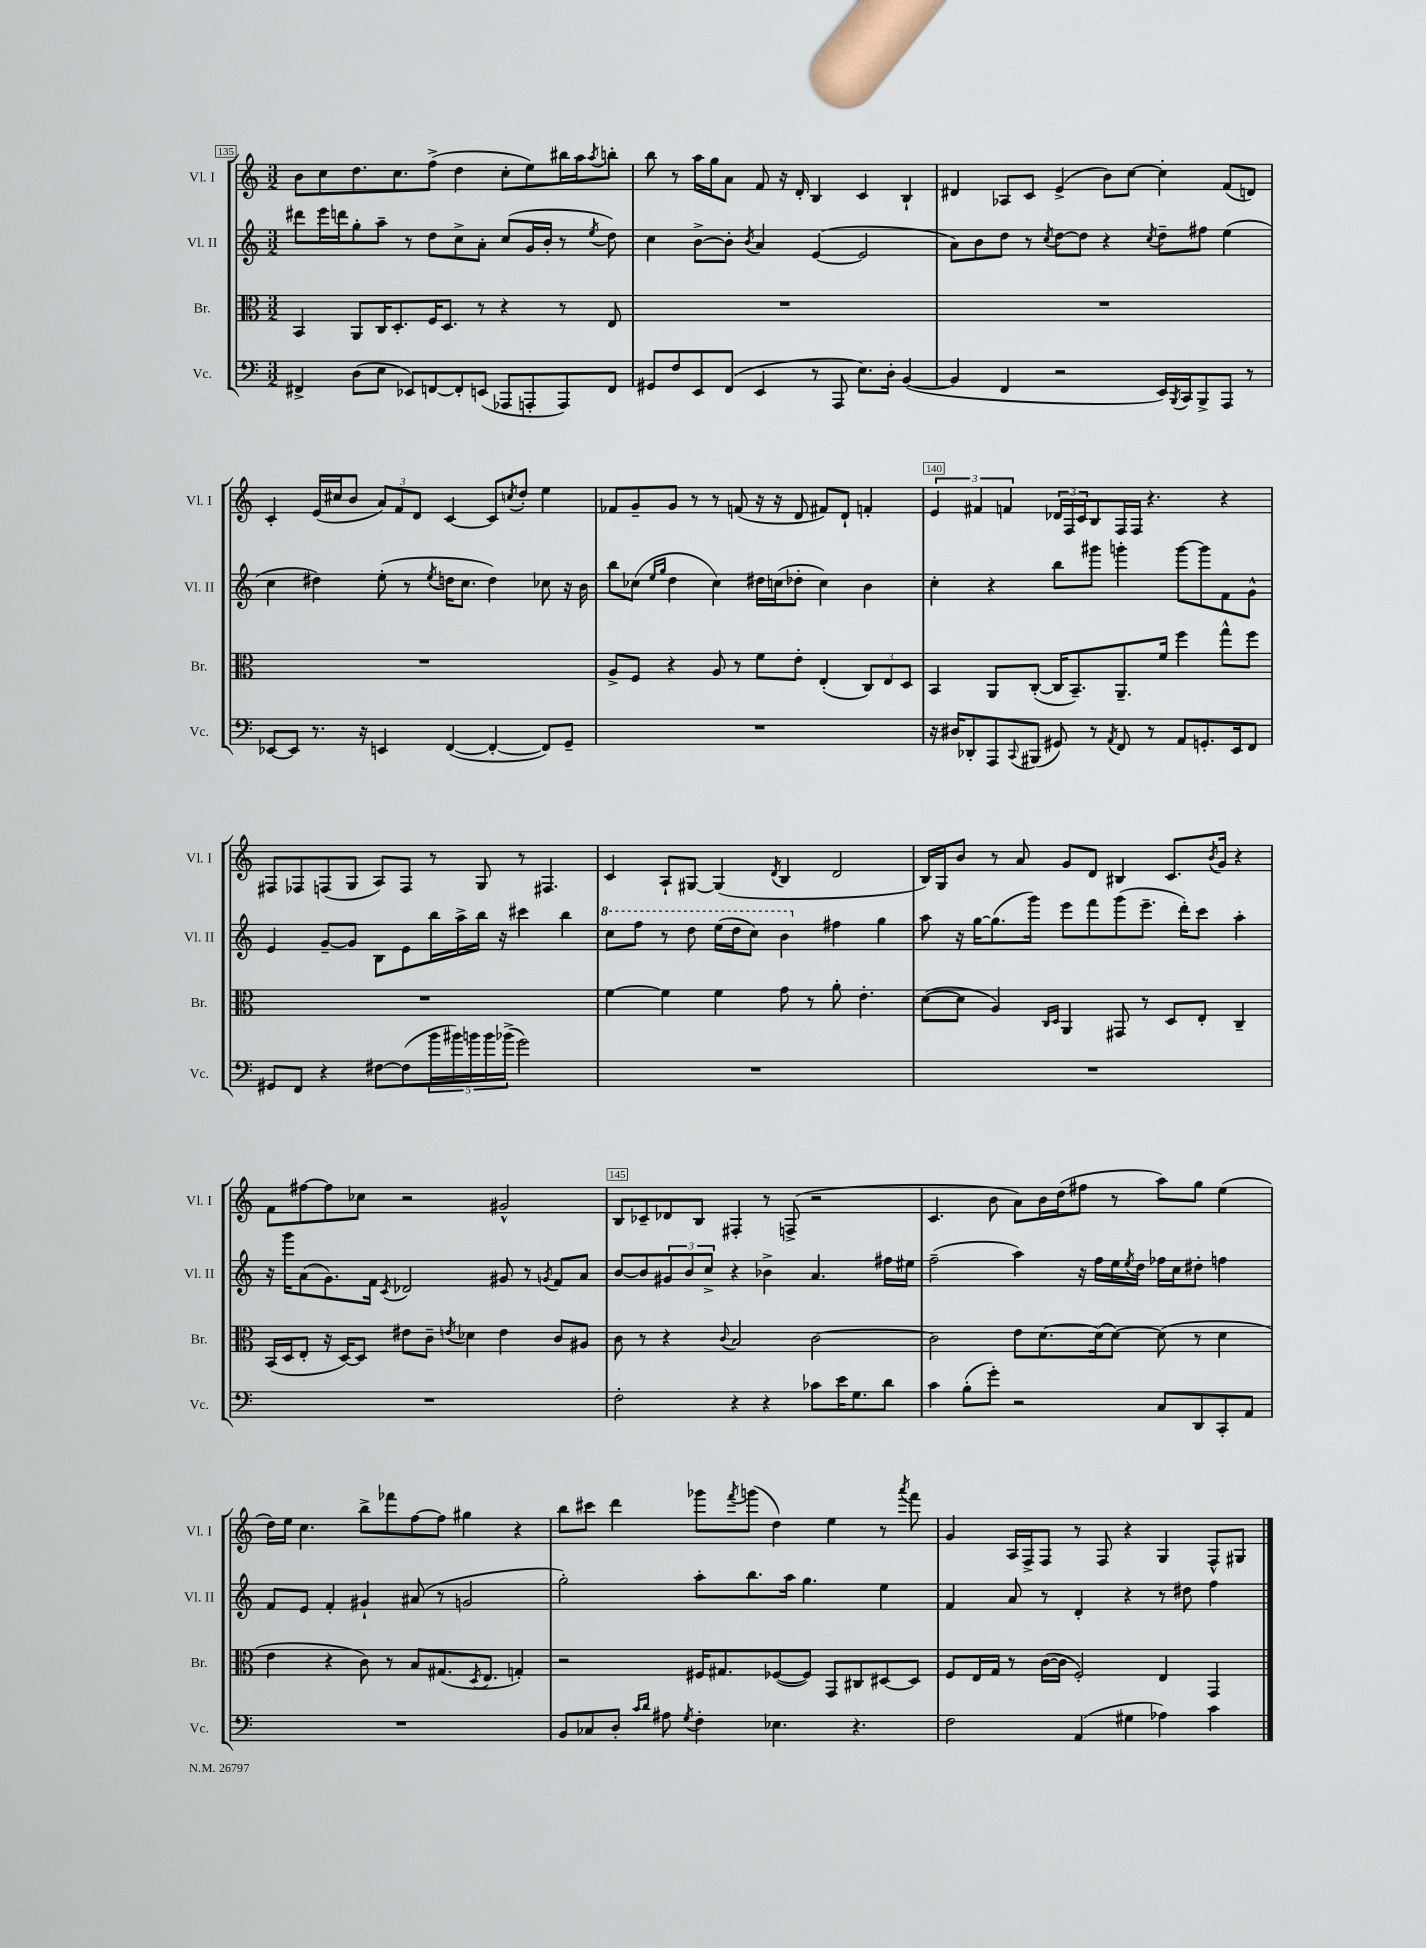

**kern	**kern	**kern	**kern
*part4	*part3	*part2	*part1
*staff4	*staff3	*staff2	*staff1
*I"Vc.	*I"Br.	*I"Vl. II	*I"Vl. I
*I'Vc.	*I'Br.	*I'Vl. II	*I'Vl. I
*clefF4	*clefC3	*clefG2	*clefG2
*k[]	*k[]	*k[]	*k[]
*M3/2	*M3/2	*M3/2	*M3/2
=135	=135	=135	=135
4FF#X^/	4BB/	8ddd#X\L	8b\L
.	.	16eee\L	8cc\
.	.	16dddn\J	.
(8D\L	8AA/L	8gg'\	8.dd\
8E\J	16C/K	8aa~\J	.
.	8.D'/	.	8.cc\
8EE-X/L)	.	8r	.
[8FFn/	16F/K	8dd\L	(8ff^\J
.	8.D/J	.	.
8FF'/]	.	8cc^\	4dd\
(8EEn/J	8r	8a'\J	.
8AAA-X/L	4r	(8cc/L	8cc'\L
8AAAn'/	.	16g/L	8ee\)
.	.	16b'/JJ	.
8AAA/)	8r	8r	16bb#X\L
.	.	.	16aa\J
.	.	8qee/	8qaa/
8FF/J	8E/	8dd\)	8bbn'\J
=136	=136	=136	=136
8GG#X/L	1.r	4cc\	8bb\
8F/	.	.	8r
8EE/	.	[8b^\L	16aa\LL
.	.	.	16gg\J
(8FF/J	.	8b'\J]	8a\J
.	.	8qb/	.
4EE/	.	4a/	8f/
.	.	.	16r
.	.	.	16d'/
8r	.	([4e/	4B/
8AAA/	.	.	.
8.E\L)	.	2e/]	4c/
16D'\Jk	.	.	.
([4BB/	.	.	4B`/
=137	=137	=137	=137
4BB/]	1.r	8a\L)	4d#X/
.	.	8b\	.
4FF/	.	8dd\J	8A-X/L
.	.	8r	8c/J
.	.	8qcc/	.
2r	.	[8dd\L	(4e^/
.	.	8dd\J]	.
.	.	4r	8b\L)
.	.	.	[8cc\J
.	.	8qcc/	.
16EE/LL)	.	8dd~\L	4cc'\]
8qBBB/	.	.	.
16CC/J	.	.	.
8BBB^/	.	8ff#X\J	.
8AAA/J	.	(4ee\	(8f/L
8r	.	.	8dn/J)
!!LO:LB:g=z
=138	=138	=138	=138
[8EE-X/L	1.r	4cc\	4c'/
8EE-/J]	.	.	.
8.r	.	4dd#X\)	(16e/LL
.	.	.	16cc#X/J
.	.	.	8b/J
16r	.	.	.
4EEn/	.	(8ee'\	12a/L)
.	.	.	12f/
.	.	8r	.
.	.	.	12d/J
.	.	8qee/	.
([4FF/	.	16ddn\KL	[4c/
.	.	8.cc\J	.
4FF'/_	.	4dd\)	8c/L]
.	.	.	8qccn/
.	.	.	8dd'/J
8FF/L])	.	8cc-X\	4ee\
8GG~/J	.	16r	.
.	.	16b\	.
=139	=139	=139	=139
1.r	8A^/L	8bb\L	8f-X/L
.	8F/J	(8cc-X\J	8g~/
.	.	16qqee/LL	.
.	.	16qqgg/JJ	.
.	4r	4dd\	8g/J
.	.	.	8r
.	8A/	4cc-\)	8r
.	8r	.	(8fn/
.	8f\L	16dd#X\LL	16r
.	.	(16ccn\J	16r
.	8e'\J	8dd-X'\J	8d/
.	(4E'/	4cc\)	8f#X/L)
.	.	.	8d`/J
.	12C/L)	4b\	4fn'/
.	12E/	.	.
.	12D/J	.	.
=140	=140	=140	=140
16r	4BB/	4cc'\	6e/
16D#X/KL	.	.	.
8DD-X'/	.	.	.
.	.	.	6f#X/
8AAA/	8AA/L	4r	.
.	.	.	6fn/
8qqCC/	.	.	.
(8BBB#X/J	([8C'/J	.	.
8GG#X/)	16C/KL]	8bb\L	24d-X/LL
.	.	.	24F/
.	8.BB~/)	.	.
.	.	.	24c/J
8r	.	8ggg#X\J	8B/
8qAA/	.	.	.
8FF/	8.AA~/	4gggn'\	16F/L
.	.	.	16F/JJ
8r	.	.	4.r
.	16f/Jk	.	.
8AA/L	4ff\	[8ggg\L	.
8.GGn'/	.	8ggg\]	.
.	8gg^^\L	8f\	4r
16EE/k	.	.	.
8FF/J	8ff\J	8g^^\J	.
!!LO:LB:g=z
=141	=141	=141	=141
8GG#X/L	1.r	4e/	8F#X/L
8FF/J	.	.	8F-X/
4r	.	[8g~/L	(8Fn/
.	.	8g/J]	8G/J
[8F#X\L	.	8B\L	8A/L)
(8F#\]	.	8e\	8F/J
20b\L	.	16bb\L	8r
20b#X\)	.	.	.
.	.	16aa^\	.
20bn\	.	.	.
.	.	16bb\JJ	8G/
20b\	.	.	.
.	.	16r	.
(20b-X^\JJ	.	.	.
2g\)	.	4ccc#X\	8r
.	.	.	4.F#X/
.	.	4bb\	.
=142	=142	=142	=142
*	*	*8va	*
1.r	[4f\	8ccc\L	4c/
.	.	8fff\J	.
.	4f\]	8r	8A`/L
.	.	8ddd\	[8G#X/J
.	4f\	(16eee\LL	(4G#/]
.	.	16ddd\J	.
.	.	8ccc\J)	.
.	.	.	8qd/
.	8g\	4bb\	4B/
.	8r	.	.
*	*	*X8va	*
.	8a'\	4ff#X\	2d/
.	4.e'\	.	.
.	.	4gg\	.
=143	=143	=143	=143
1.r	([8d\L	8aa\	16B/LL)
.	.	.	16G/J
.	8d\J]	16r	8b/J
.	.	[16gg\KL	.
.	4A/)	(8.gg\]	8r
.	.	.	8a/
.	.	16ggg\Jk)	.
.	16qqC/LL	.	.
.	16qqD/JJ	.	.
.	4AA/	8eee\L	8g/L
.	.	8fff\	8d/J
.	8GG#X/	(8ggg\	4B#X/
.	8r	8.eee~\J	.
.	8D/L	.	8.c/L
.	.	16ddd'\KL)	.
.	8E'/J	8ccc\J	.
.	.	.	8qb/
.	.	.	16g/Jk
.	4C~/	4aa'\	4r
!!LO:LB:g=z
=144	=144	=144	=144
1.r	(16BB/LL	16r	8f\L
.	16D/J	16ggg\KL	.
.	8E'/J	(8a\	[8ff#X\
.	16r	8.g\)	8ff#\]
.	[16D/KL)	.	.
.	8D/J]	.	8cc-X\J
.	.	16f\Jk	.
.	.	8qc/	.
.	8e#X\L	2d-X/	2r
.	8c~\J	.	.
.	8qen/	.	.
.	4d-X\	.	.
.	4e\	8g#X/	2g#X^^/
.	.	8r	.
.	.	8qgn/	.
.	8c/L	8f/L	.
.	8A#X/J	8a/J	.
=145	=145	=145	=145
2F'\	8c\	[8b/L	8B/L
.	8r	8b/]	8c-X~/
.	4r	12g#X/	8d-X/
.	.	12b/	.
.	.	.	8B/J
.	.	12cc^/J	.
.	8qqc/	.	.
4r	2B/	4r	4F#X'/
4r	.	4b-X^\	8r
.	.	.	(8Fn^/
8c-X\L	[2c\	4.a/	2r
16e\K	.	.	.
8.G\	.	.	.
8d\J	.	16ff#X\LL	.
.	.	16ee#X\JJ	.
=146	=146	=146	=146
4c\	2c\]	(2ff~\	4.c/
(8B'\L	.	.	.
8g'\J)	.	.	8b\
2r	8e\L	4aa\)	8a\L)
.	[8.d\	.	16b\L
.	.	.	(16dd\J
.	.	16r	8ff#X\J
.	(16d\k]	16ff\LL	.
.	[8d\J)	16ee\	8r
.	.	8qee/	.
.	.	16dd\JJ	.
8C/L	(8d\]	16ff-X\LL	8aa\L)
.	.	16cc\J	.
8DD/	8r	8dd#X'\J	8gg\J
8CC'/	4d\	4ffn\	(4ee\
8AA/J	.	.	.
!!LO:LB:g=z
=147	=147	=147	=147
1.r	4e\	8f/L	16dd\LL)
.	.	.	16ee\JJ
.	.	8e/J	4.cc\
.	4r	4f'/	.
.	8c\)	4g#X`/	8bb^\L
.	8r	.	8fff-X\
.	8B/L	(8a#X/	[8ff\
.	(8.G#X/	8r	8ff\J]
.	.	2gn/	4gg#X\
.	8qD/	.	.
.	8.E/J	.	.
.	4Gn'/)	.	4r
=148	=148	=148	=148
8BB/L	2r	2gg'\)	8bb\L
8C-X/	.	.	8ccc#X\J
8D'/J	.	.	4ddd\
16qqc/LL	.	.	.
16qqd/JJ	.	.	.
8A#X\	.	.	.
8qG/	.	.	.
4F'\	16F#X/KL	8aa'\L	8ggg-X\L
.	8.G#X/	.	.
.	.	.	8qfff/
.	.	8.bb\	(8gggn\J
4.E-X\	([8F-X/	.	4dd\)
.	.	16aa\Jk	.
.	8F-/J])	4.gg\	.
.	8GG/L	.	4ee\
4.r	8C#X/	.	.
.	[8D#X/	4ee\	8r
.	.	.	8qaaa/
.	8D#/J]	.	8fff\
=149	=149	=149	=149
2F\	8F/L	4f/	4g/
.	16E/L	.	.
.	16G/JJ	.	.
.	8r	8a/	16A/LL
.	.	.	16F^/J
.	([16c\LL	8r	8F/J
.	16c\JJ]	.	.
(4AA/	2F'/)	4d'/	8r
.	.	.	8F/
4G#X\	.	4r	4r
4A-X\)	4E/	8r	4G/
.	.	8dd#X\	.
4c\	4GG/	4ff\	8F^^/L
.	.	.	8G#X/J
==	==	==	==
*-	*-	*-	*-
